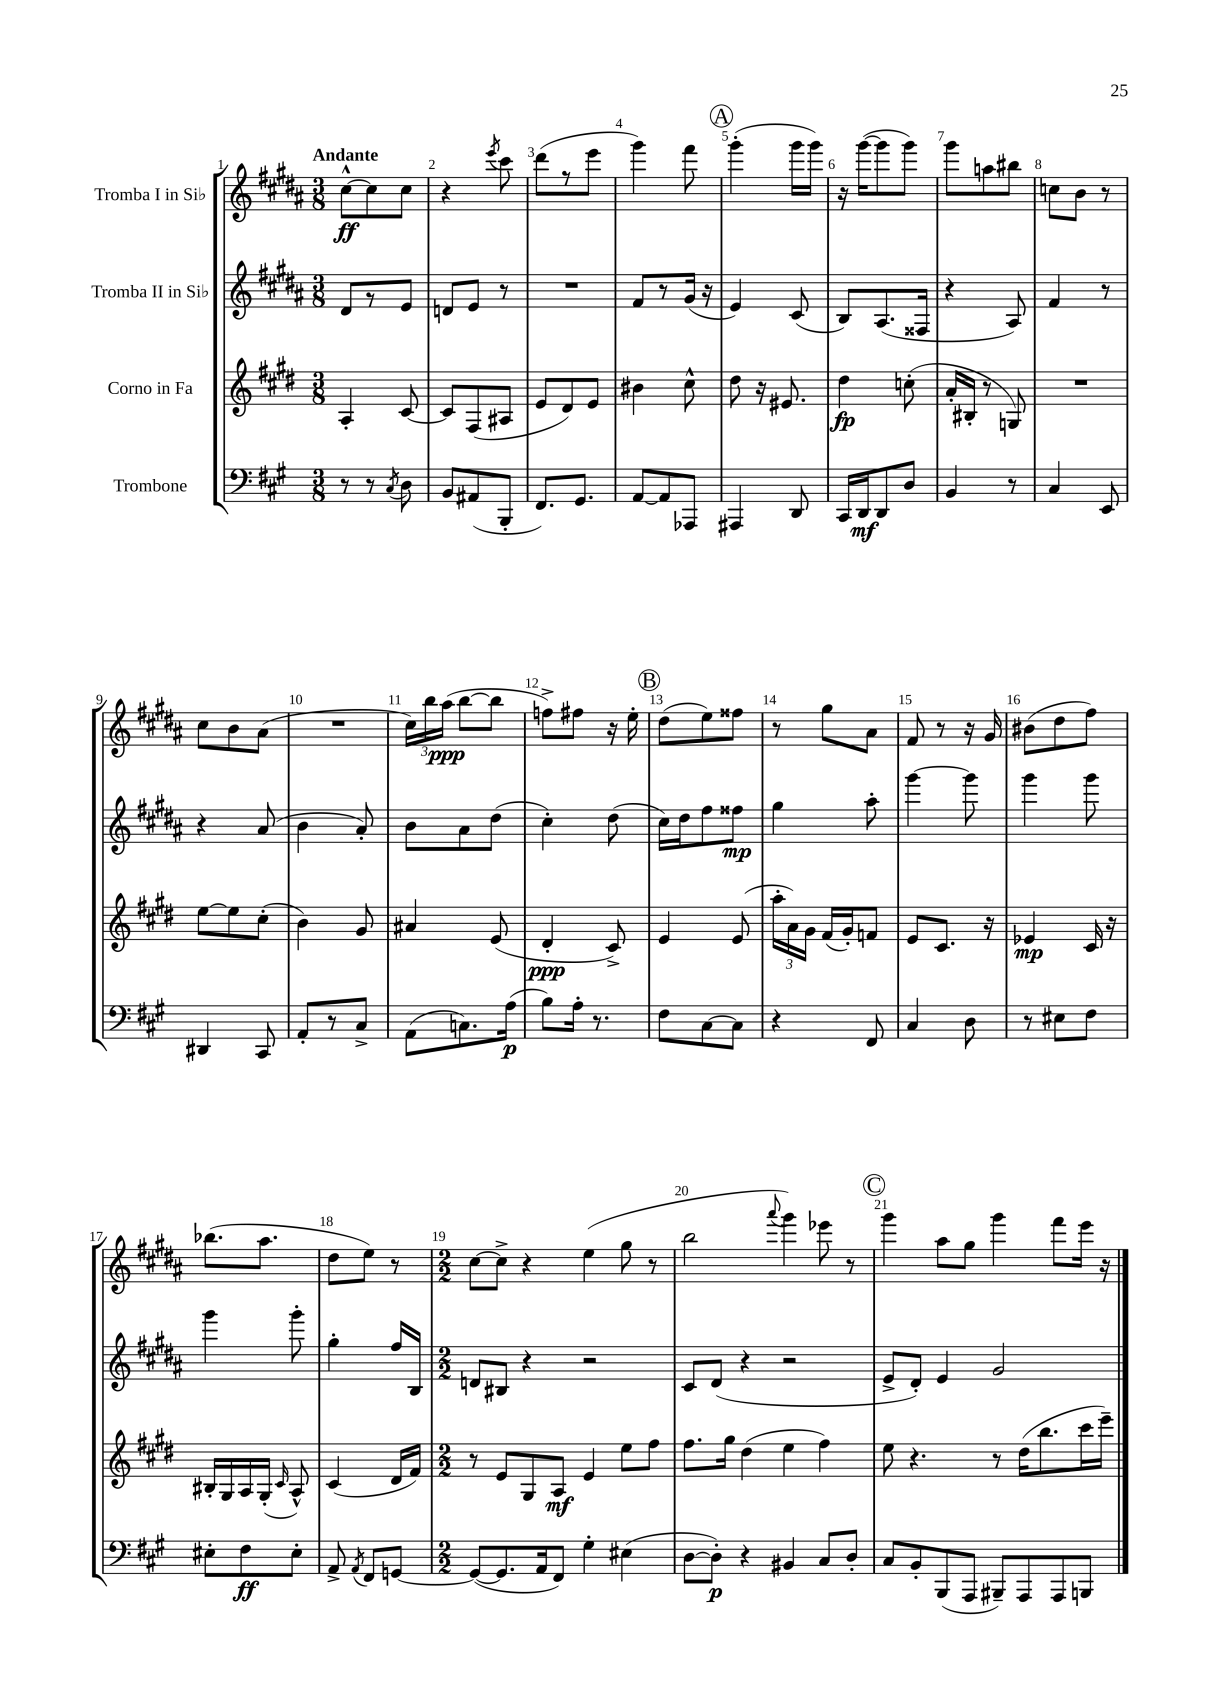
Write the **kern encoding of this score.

**kern	**dynam	**kern	**dynam	**kern	**dynam	**kern	**dynam
*part4	*part4	*part3	*part3	*part2	*part2	*part1	*part1
*staff4	*staff4	*staff3	*staff3	*staff2	*staff2	*staff1	*staff1
*I"Trombone	*	*I"Corno in Fa	*	*I"Tromba II in Si♭	*	*I"Tromba I in Si♭	*
*clefF4	*	*clefG2	*	*clefG2	*	*clefG2	*
*k[f#c#g#]	*	*k[f#c#g#d#]	*	*k[f#c#g#d#a#]	*	*k[f#c#g#d#a#]	*
*M3/8	*	*M3/8	*	*M3/8	*	*M3/8	*
=1	=1	=1	=1	=1	=1	=1	=1
!	!	!	!	!	!	!LO:TX:a:B:t=Andante	!
8r	.	4A'/	.	8d#/L	.	[8cc#^^\L	ff
8r	.	.	.	8r	.	8cc#\]	.
8qC#/	.	.	.	.	.	.	.
8D\	.	[8c#/	.	8e/J	.	8cc#\J	.
=2	=2	=2	=2	=2	=2	=2	=2
8BB/L	.	8c#/L]	.	8dn/L	.	4r	.
(8AA#X/	.	(8F#/	.	8e/J	.	.	.
.	.	.	.	.	.	8qeee/	.
8BBB'/J	.	8A#X/J	.	8r	.	8ccc#\	.
=3	=3	=3	=3	=3	=3	=3	=3
8.FF#/L)	.	8e/L	.	4.r	.	(8ddd#\L	.
.	.	8d#/)	.	.	.	8r	.
8.GG#/J	.	.	.	.	.	.	.
.	.	8e/J	.	.	.	8eee\J	.
=4	=4	=4	=4	=4	=4	=4	=4
[8AA/L	.	4b#X\	.	8f#/L	.	4ggg#\)	.
8AA/]	.	.	.	8r	.	.	.
8AAA-X/J	.	8cc#^^\	.	(16g#/Jk	.	8fff#\	.
.	.	.	.	16r	.	.	.
!!LO:REH:place=s1:t=A
=5	=5	=5	=5	=5	=5	=5	=5
4AAA#X/	.	8dd#\	.	4e/)	.	(4ggg#'\	.
.	.	16r	.	.	.	.	.
.	.	8.e#X/	.	.	.	.	.
8DD/	.	.	.	(8c#/	.	16ggg#\LL	.
.	.	.	.	.	.	16ggg#\JJ)	.
=6	=6	=6	=6	=6	=6	=6	=6
16CC#/LL	.	4dd#\	fp	8B/L)	.	16r	.
16DD/J	mf	.	.	.	.	([16ggg#\KL	.
8DD/	.	.	.	(8.A#/	.	8ggg#\]	.
8D/J	.	(8ccn'\	.	.	.	8ggg#\J)	.
.	.	.	.	16F##X/Jk	.	.	.
=7	=7	=7	=7	=7	=7	=7	=7
4BB/	.	16a'/LL	.	4r	.	8ggg#\L	.
.	.	16B#X'/JJ	.	.	.	.	.
.	.	8r	.	.	.	8aan\	.
8r	.	8Gn/)	.	8A#/)	.	8bb#X\J	.
=8	=8	=8	=8	=8	=8	=8	=8
4C#/	.	4.r	.	4f#/	.	8ccn\L	.
.	.	.	.	.	.	8b\J	.
8EE/	.	.	.	8r	.	8r	.
!!LO:LB:g=z
=9	=9	=9	=9	=9	=9	=9	=9
4DD#X/	.	[8ee\L	.	4r	.	8cc#\L	.
.	.	8ee\]	.	.	.	8b\	.
8CC#/	.	(8cc#'\J	.	(8a#/	.	(8a#\J	.
=10	=10	=10	=10	=10	=10	=10	=10
8AA'/L	.	4b\)	.	4b\	.	4.r	.
8r	.	.	.	.	.	.	.
8C#^/J	.	8g#/	.	8a#'/)	.	.	.
=11	=11	=11	=11	=11	=11	=11	=11
(8AA\L	.	4a#X/	.	8b\L	.	24cc#\LL)	.
.	.	.	.	.	.	24bb\	.
.	.	.	.	.	.	(24aa#\JJ	ppp
8.Cn\)	.	.	.	8a#\	.	[8bb\L	.
.	.	(8e/	.	(8dd#\J	.	8bb\J]	.
(16A\Jk	p	.	.	.	.	.	.
=12	=12	=12	=12	=12	=12	=12	=12
8B\L)	.	4d#'/	ppp	4cc#'\)	.	8ffn^\L)	.
16A'\Jk	.	.	.	.	.	8ff#X\J	.
8.r	.	.	.	.	.	.	.
.	.	8c#^/)	.	(8dd#\	.	16r	.
.	.	.	.	.	.	16ee'\	.
!!LO:REH:place=s1:t=B
=13	=13	=13	=13	=13	=13	=13	=13
8F#\L	.	4e/	.	16cc#\LL)	.	(8dd#\L	.
.	.	.	.	16dd#\J	.	.	.
[8C#\	.	.	.	8ff#\	.	8ee\)	.
8C#\J]	.	(8e/	.	8ff##X\J	mp	8ff##X\J	.
=14	=14	=14	=14	=14	=14	=14	=14
4r	.	24aa'\LL	.	4gg#\	.	8r	.
.	.	24a\)	.	.	.	.	.
.	.	24g#\JJ	.	.	.	.	.
.	.	(16f#/LL	.	.	.	8gg#\L	.
.	.	16g#'/J)	.	.	.	.	.
8FF#/	.	8fn/J	.	8aa#'\	.	8a#\J	.
=15	=15	=15	=15	=15	=15	=15	=15
4C#/	.	8e/L	.	[4ggg#\	.	8f#/	.
.	.	8.c#/J	.	.	.	8r	.
8D\	.	.	.	8ggg#\]	.	16r	.
.	.	16r	.	.	.	16g#/	.
=16	=16	=16	=16	=16	=16	=16	=16
8r	.	4e-X/	mp	4ggg#\	.	(8b#X\L	.
8E#X\L	.	.	.	.	.	8dd#\	.
8F#\J	.	16c#/	.	8ggg#\	.	8ff#\J)	.
.	.	16r	.	.	.	.	.
!!LO:LB:g=z
=17	=17	=17	=17	=17	=17	=17	=17
8E#X'\L	.	16B#X'/LL	.	4ggg#\	.	(8.bb-X\L	.
.	.	16G#/	.	.	.	.	.
8F#\	ff	16A/	.	.	.	.	.
.	.	(16G#'/JJ	.	.	.	8.aa#\J	.
.	.	16qqc#/	.	.	.	.	.
8E#'\J	.	8A^^/)	.	8ggg#'\	.	.	.
=18	=18	=18	=18	=18	=18	=18	=18
8AA^/	.	(4c#/	.	4gg#'\	.	8dd#\L	.
8qAA/	.	.	.	.	.	.	.
8FF#/L	.	.	.	.	.	8ee\J)	.
[8GGn/J	.	16d#/LL	.	16ff#/LL	.	8r	.
.	.	16f#/JJ)	.	16B/JJ	.	.	.
=19	=19	=19	=19	=19	=19	=19	=19
*M2/2	*	*M2/2	*	*M2/2	*	*M2/2	*
(8GG/L_	.	8r	.	8dn/L	.	[8cc#\L	.
8.GG/]	.	8e/L	.	8B#X/J	.	8cc#^\J]	.
.	.	8G#/	.	4r	.	4r	.
16AA/k	.	.	.	.	.	.	.
8FF#/J)	.	8A/J	mf	.	.	.	.
4G#'\	.	4e/	.	2r	.	(4ee\	.
(4E#X\	.	8ee\L	.	.	.	8gg#\	.
.	.	8ff#\J	.	.	.	8r	.
=20	=20	=20	=20	=20	=20	=20	=20
[8D\L	.	8.ff#\L	.	8c#/L	.	2bb\	.
8D'\J])	p	.	.	(8d#/J	.	.	.
.	.	16gg#\Jk	.	.	.	.	.
4r	.	(4dd#\	.	4r	.	.	.
.	.	.	.	.	.	8qqaaa#/	.
4BB#X/	.	4ee\	.	2r	.	4ggg#\)	.
8C#/L	.	4ff#\)	.	.	.	8eee-X\	.
8D'/J	.	.	.	.	.	8r	.
!!LO:REH:place=s1:t=C
=21	=21	=21	=21	=21	=21	=21	=21
8C#/L	.	8ee\	.	8e^/L	.	4ggg#\	.
8BB'/	.	4.r	.	8d#'/J)	.	.	.
(8BBB/	.	.	.	4e/	.	8aa#\L	.
8AAA/J	.	.	.	.	.	8gg#\J	.
8BBB#X~/L)	.	8r	.	2g#/	.	4ggg#\	.
8AAA/	.	(16dd#\KL	.	.	.	.	.
.	.	8.bb\	.	.	.	.	.
8AAA/	.	.	.	.	.	8fff#\L	.
8BBBn/J	.	16ccc#\L	.	.	.	16eee\Jk	.
.	.	16eee~\JJ)	.	.	.	16r	.
==	==	==	==	==	==	==	==
*-	*-	*-	*-	*-	*-	*-	*-
